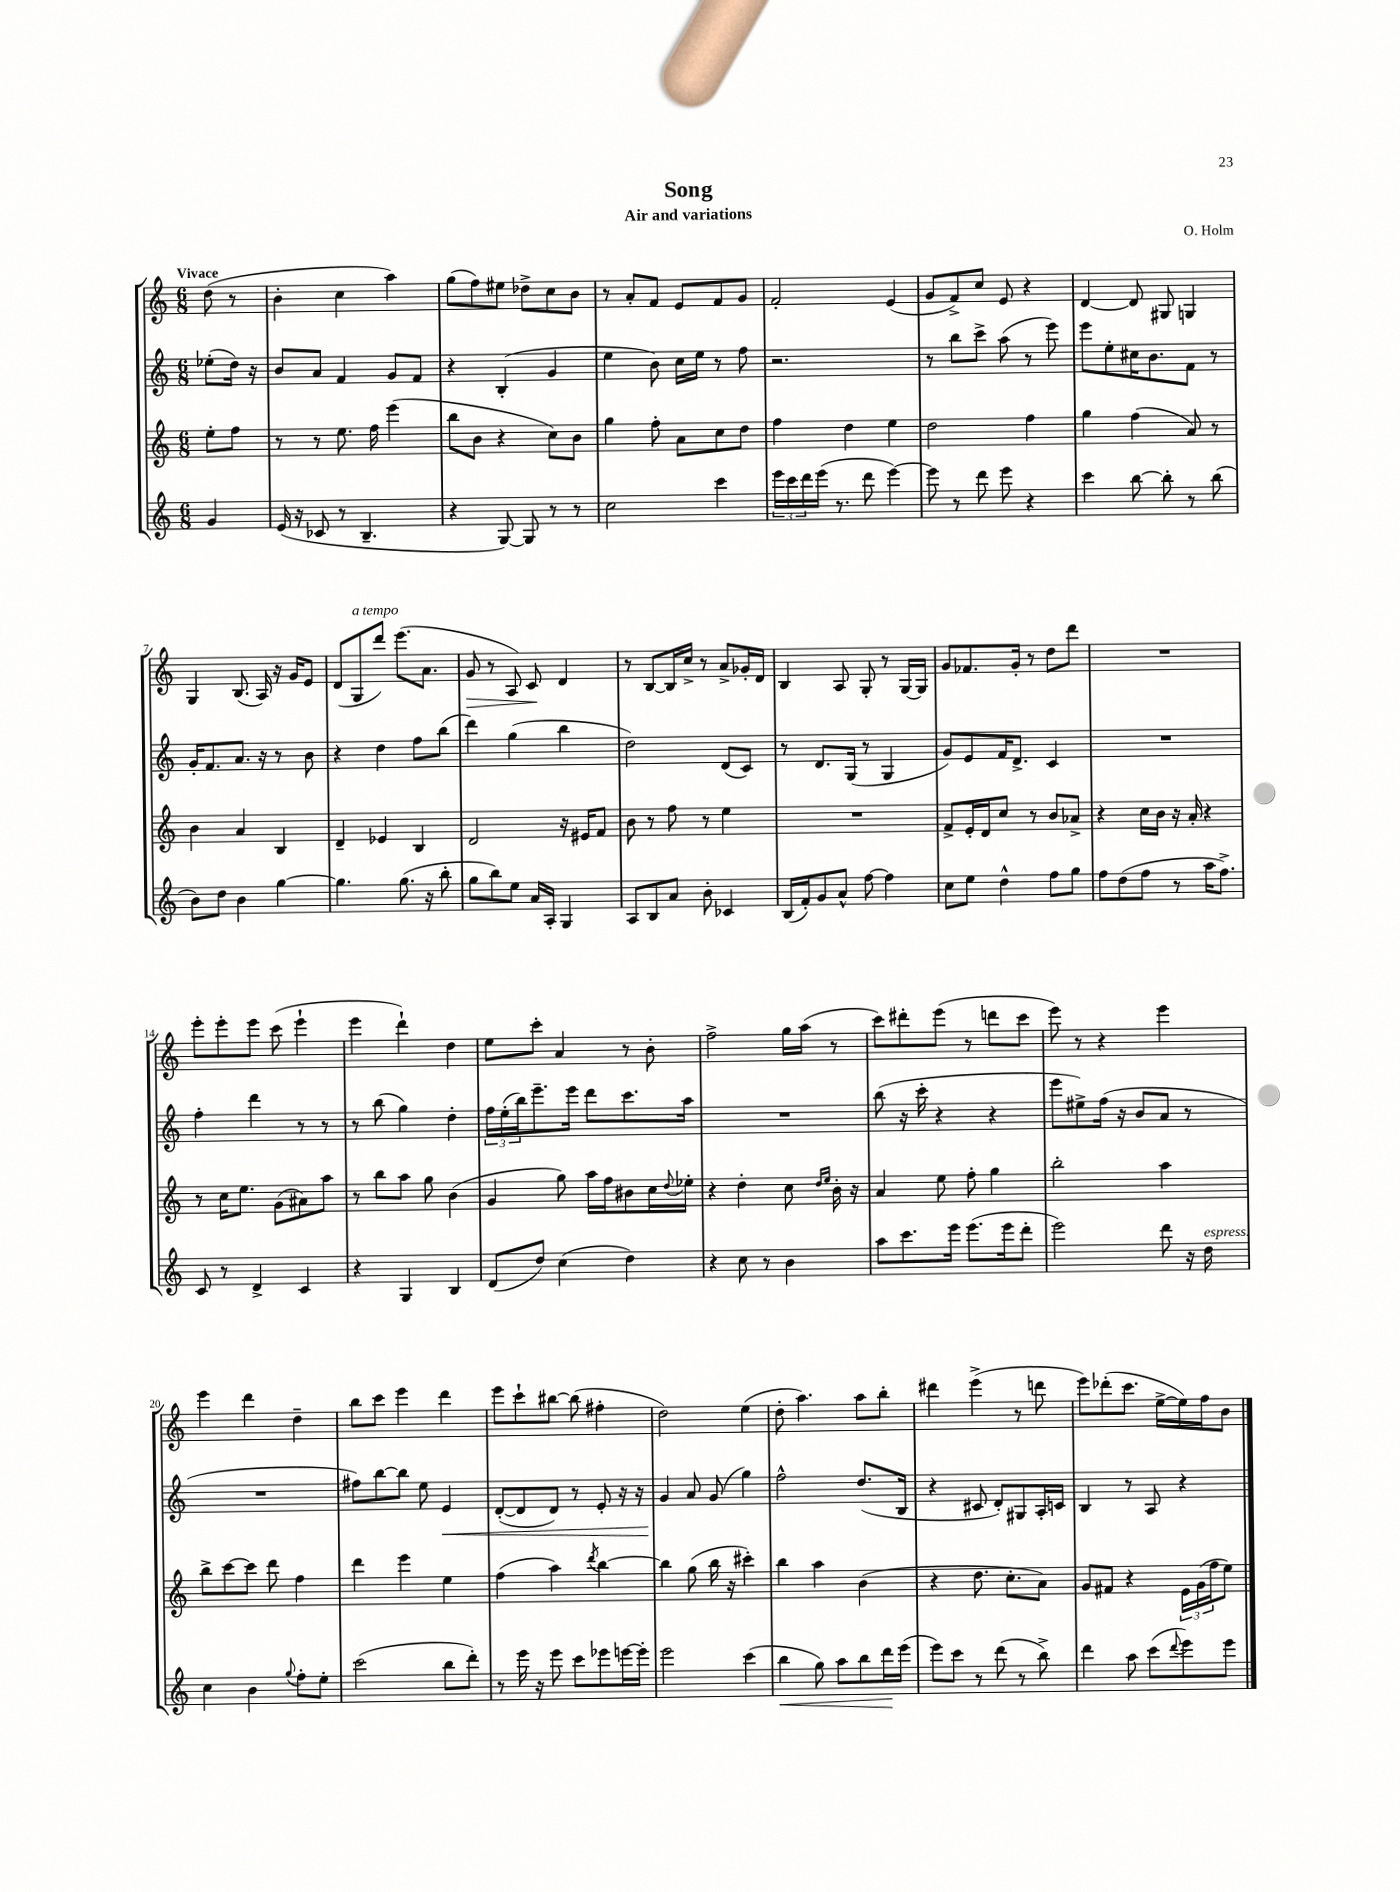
\header { title = "Song" composer = "O. Holm" subtitle = "Air and variations" }
<<
\new StaffGroup <<
\new Staff = "s0" {
    \clef treble \key c \major \numericTimeSignature \time 6/8 \partial 4 \tempo "Vivace"
    d''8( r8 |
    b'4-. c''4 a''4) |
    g''8( f''8) eis''8 des''8-> c''8 b'8 |
    r8 a'8-. f'8 e'8 f'8 g'8 |
    f'2-. e'4( |
    g'8 f'8->) c''8 e'8 r4 |
    d'4~ d'8 gis8 g4 |
    g4 b8.( a16) r16 g'16 e'8 |
    d'8( g8^\markup { \italic "a tempo" } d'''8) e'''8.( a'8. |
    g'8\> r8 a8) c'8\! d'4 |
    r8 b8~ b16 c''16-> r8 a'8-> ges'16-. d'16 |
    b4 a8 g8-. r8 g16~ g16 |
    g'8 fes'8. g'16-. r8 d''8 d'''8 |
    R2. |
    e'''8-. e'''8-. e'''8 c'''8( e'''4-! |
    e'''4 d'''4-!) d''4 |
    e''8 c'''8-. a'4 r8 b'8-. |
    f''2-> g''16 a''16( r8 |
    c'''8) dis'''8-. e'''8( r8 d'''8 c'''8 |
    e'''8) r8 r4 e'''4 |
    e'''4 d'''4 d''4-- |
    b''8 c'''8 e'''4 d'''4 |
    e'''8 c'''8-! bis''8~ bis''8( fis''4-. |
    d''2) e''4( |
    d''8-. a''4.) a''8 b''8-. |
    dis'''4 e'''4->( r8 d'''8 |
    e'''8) des'''8-.( c'''8. e''16~-> e''16) f''16 b'8 \bar "|." |
}
\new Staff = "s1" {
    \clef treble \key c \major \numericTimeSignature \time 6/8 \partial 4
    ees''8-.( d''16) r16 |
    b'8 a'8 f'4 g'8 f'8 |
    r4 b4-.( g'4 |
    e''4 b'8) c''16 e''16 r8 f''8 |
    r2. |
    r8 b''8 c'''8-> a''8( r8 e'''8) |
    e'''8 e''8-. cis''16 b'8. f'8 r8 |
    g'16-. f'8. a'8. r16 r8 b'8 |
    r4 d''4 f''8 b''8( |
    d'''4) g''4( b''4 |
    d''2) d'8( c'8) |
    r8 d'8. g16( r8 g4 |
    g'8) e'8 f'16 d'8.-> c'4 |
    R2. |
    f''4-. d'''4 r8 r8 |
    r8 b''8( g''4) d''4-. |
    \tuplet 3/2 { f''16 e''16-.( b''16) } e'''8.-- e'''16 d'''8 c'''8. a''16 |
    R2. |
    b''8( r16 c'''16-. r4 r4 |
    e'''8 eis''8->) f''16( r16 b'8 a'8 r8 |
    R2. |
    fis''8) b''8~ b''8 e''8 e'4\< |
    d'8~-.( d'8 d'8) r8 e'8-. r16 r16 |
    g'4\! a'8 g'8( g''4) |
    f''2-^ d''8.( b16 |
    r4 cis'8 d'8-.) gis8 a16-. c'16 |
    b4 r8 a8 r4 \bar "|." |
}
\new Staff = "s2" {
    \clef treble \key c \major \numericTimeSignature \time 6/8 \partial 4
    e''8-. f''8 |
    r8 r8 e''8. f''16 e'''4( |
    b''8 b'8 r4 c''8) b'8 |
    g''4 f''8-. a'8 c''8 d''8 |
    f''4 d''4 e''4 |
    d''2 f''4 |
    g''4 f''4( a'8) r8 |
    b'4 a'4 b4 |
    d'4-- ees'4 b4 |
    d'2 r16 eis'16 f'8 |
    b'8 r8 f''8 r8 e''4 |
    R2. |
    f'8-> e'16-. d'16 c''8 r8 b'8 aes'8-> |
    r4 c''16 b'16 r16 a'16-. r4 |
    r8 c''16 e''8. g'8( ais'8) a''8 |
    r8 b''8 a''8 g''8 b'4( |
    g'4 g''8) a''16 f''16 bis'8 c''16 \appoggiatura { d''8 } ees''16-. |
    r4 d''4-. c''8 \grace { d''16 e''16 } b'16-. r16 |
    a'4 e''8 f''8-. g''4 |
    b''2-. a''4 |
    b''8-> c'''8~ c'''8 d'''8 f''4 |
    d'''4 e'''4 e''4 |
    f''4( a''4) \acciaccatura { d'''8 } b''4~ |
    b''4 g''8( b''16 r16 cis'''4-.) |
    b''4 a''4 b'4( |
    r4 d''8. c''8.-. a'8) |
    g'8 fis'8 r4 \tuplet 3/2 { e'16 g'16( f''16 } e''8) \bar "|." |
}
\new Staff = "s3" {
    \clef treble \key c \major \numericTimeSignature \time 6/8 \partial 4
    g'4 |
    e'16( r16 ces'8 r8 b4.-- |
    r4 g8~) g8 r8 r8 |
    c''2 c'''4 |
    \tuplet 3/2 { e'''16 c'''16 d'''16 } e'''16( r8. d'''8 e'''4~) |
    e'''8 r8 d'''8 e'''8 r4 |
    c'''4 b''8~ b''8-. r8 b''8( |
    b'8) d''8 b'4 g''4~ |
    g''4. g''8.( r16 b''8-. |
    g''8 b''8) e''8 a'16 a16-. g4 |
    a8 b8 a'8 b'8-. ces'4 |
    b16( f'16-.) g'8 a'8-^ f''8~ f''4 |
    c''8 e''8 d''4-^ f''8 g''8 |
    f''8 d''8( f''8 r8 a''16 f''8.->) |
    c'8 r8 d'4-> c'4 |
    r4 g4 b4 |
    d'8( d''8) c''4( d''4) |
    r4 c''8 r8 b'4 |
    a''8 c'''8. e'''16 e'''8.( e'''16 d'''8-. |
    e'''2) d'''8 r16 d''16^\markup { \italic "espress." } |
    c''4 b'4 \appoggiatura { g''8 } f''8-. e''8-. |
    c'''2( b''8 d'''8-.) |
    r8 e'''16 r16 e'''8 c'''8 ees'''8 e'''16~ e'''16-. |
    e'''2 c'''4( |
    b''4\< g''8) a''8 b''8 d'''16\! e'''16( |
    e'''8) c'''8 r8 d'''8( r8 b''8->) |
    d'''4 a''8 c'''8( \appoggiatura { d'''8 } e'''8) e'''8 \bar "|." |
}
>>
>>
